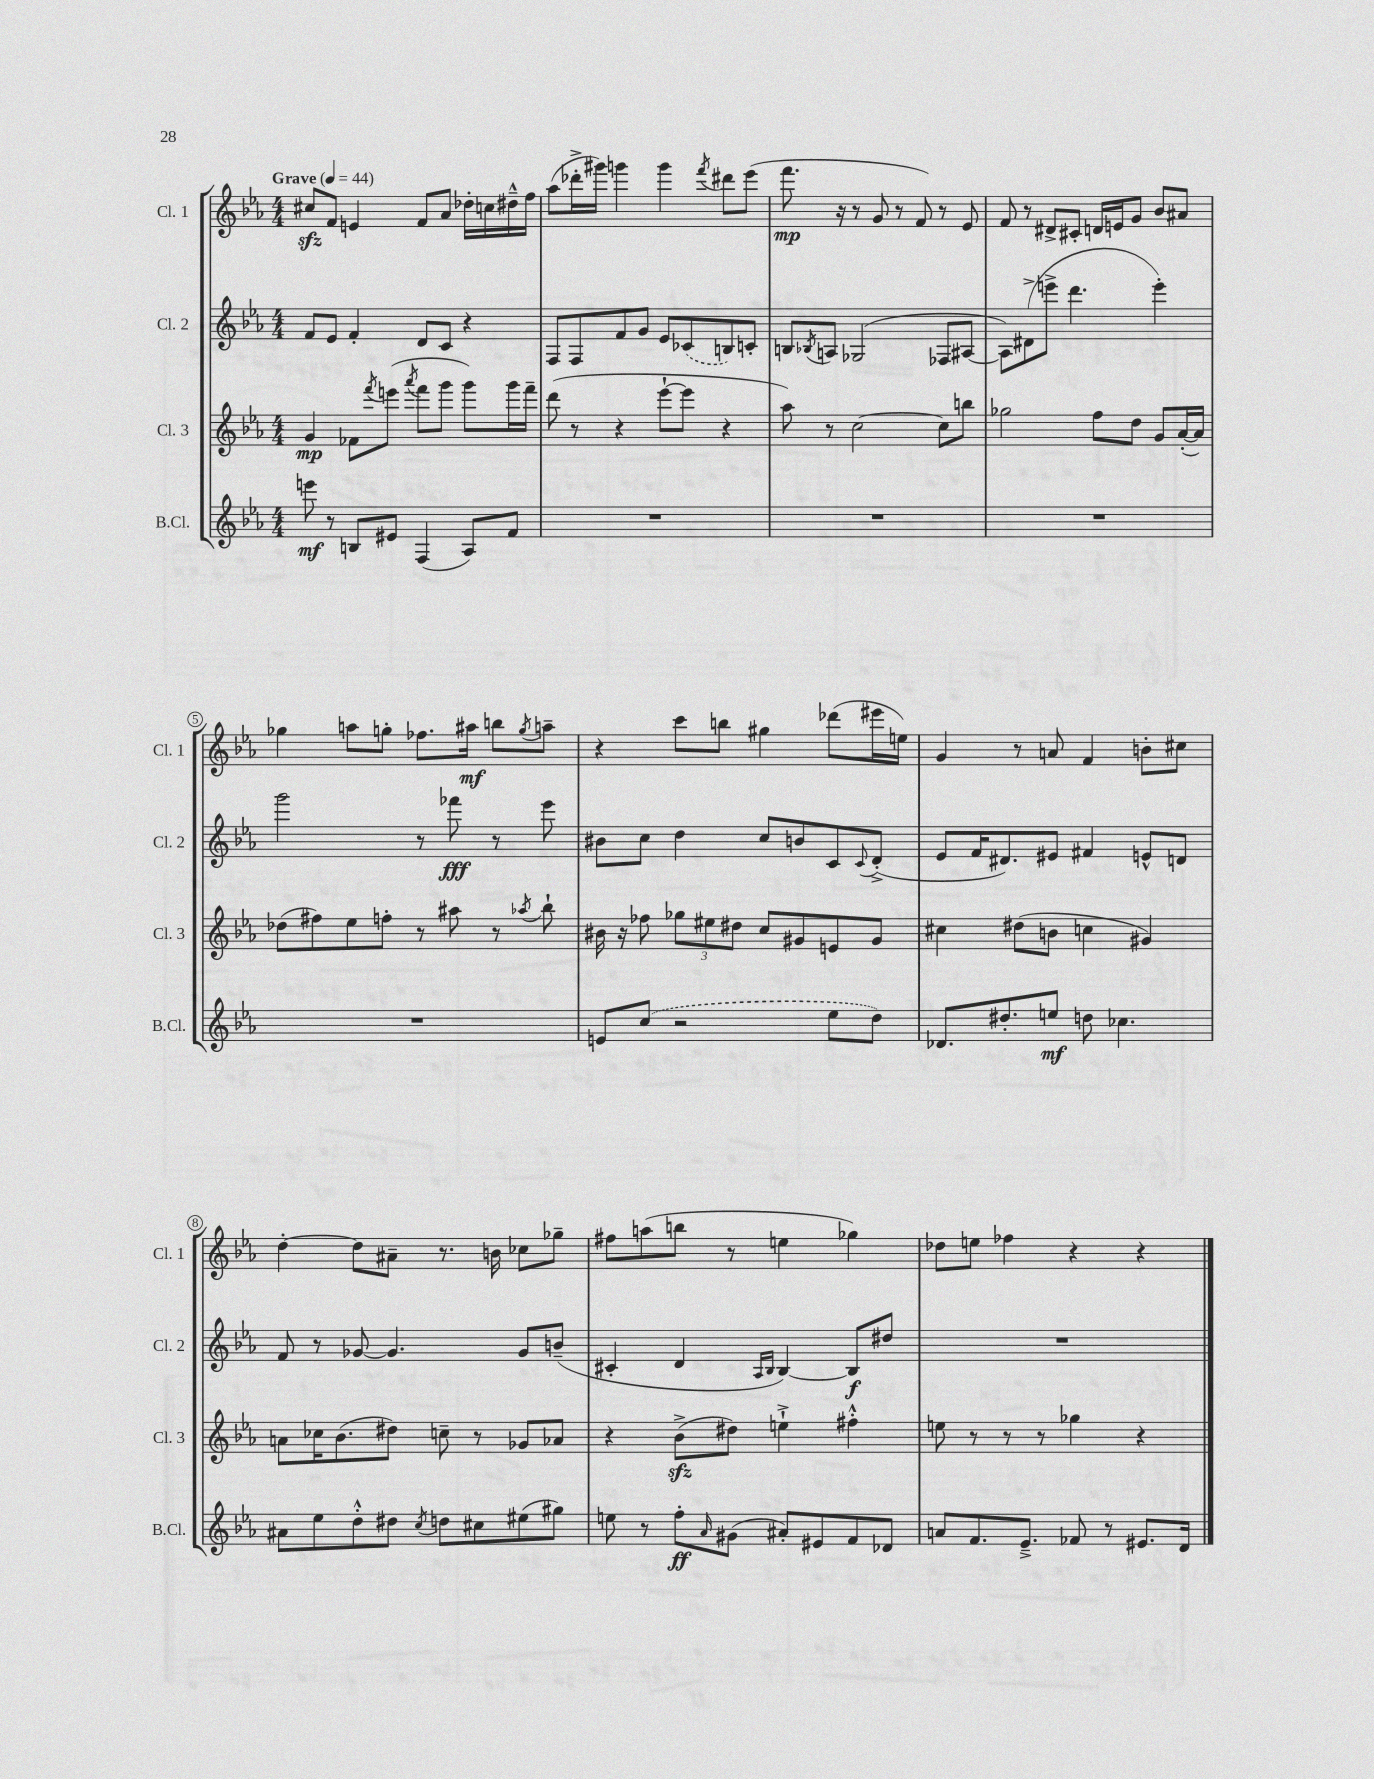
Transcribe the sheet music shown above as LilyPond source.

<<
\new StaffGroup <<
\new Staff = "s0" \with { instrumentName = "Cl. 1" shortInstrumentName = "Cl. 1" } {
    \clef treble \key ees \major \numericTimeSignature \time 4/4 \tempo "Grave" 4 = 44
    cis''8\sfz f'8 e'4 f'8 aes'8 des''16-. c''16 dis''16---^ f''16 |
    aes''8( des'''16-.-> gis'''16) g'''4 g'''4 \acciaccatura { f'''8 } dis'''8 ees'''8( |
    f'''8.\mp r16 r8 g'8 r8 f'8) r8 ees'8 |
    f'8 r8 dis'8-> cis'8-. d'16 e'16 g'8 bes'8 ais'8 |
    ges''4 a''8 g''8-. fes''8. ais''16\mf b''8 \acciaccatura { g''8 } a''8-- |
    r4 c'''8 b''8 gis''4 des'''8( eis'''16 e''16) |
    g'4 r8 a'8 f'4 b'8-. cis''8 |
    d''4~-. d''8 ais'8-- r8. b'16 ces''8 ges''8-- |
    fis''8 a''8( b''8 r8 e''4 ges''4) |
    des''8 e''8 fes''4 r4 r4 \bar "|." |
}
\new Staff = "s1" \with { instrumentName = "Cl. 2" shortInstrumentName = "Cl. 2" } {
    \clef treble \key ees \major \numericTimeSignature \time 4/4
    f'8 ees'8 f'4-. d'8 c'8 r4 |
    f8 f8 f'8 g'8 ees'8 \once \slurDashed ces'8( b8) c'8-. |
    b8 \acciaccatura { bes8 } a8 ges2( fes8 ais8~ |
    ais8) dis'8->( e'''8-> d'''4. e'''4-.) |
    g'''2 r8 fes'''8\fff r8 ees'''8 |
    bis'8 c''8 d''4 c''8 b'8 c'8 \appoggiatura { c'8 } d'8-.->( |
    ees'8 f'16 dis'8.) eis'8 fis'4 e'8-^ d'8 |
    f'8 r8 ges'8~ ges'4. ges'8 b'8--( |
    cis'4-. d'4 \grace { aes16 bes16 } bes4~) bes8\f dis''8 |
    R1 \bar "|." |
}
\new Staff = "s2" \with { instrumentName = "Cl. 3" shortInstrumentName = "Cl. 3" } {
    \clef treble \key ees \major \numericTimeSignature \time 4/4
    g'4\mp fes'8 \acciaccatura { f'''8 } e'''8( \acciaccatura { aes'''8 } f'''8 g'''8 g'''8) g'''16 f'''16-- |
    d'''8( r8 r4 ees'''8~-! ees'''8 r4 |
    aes''8) r8 c''2~ c''8 b''8 |
    ges''2 f''8 d''8 g'8 aes'16~-.( aes'16) |
    des''8( fis''8) ees''8 f''8-. r8 ais''8 r8 \acciaccatura { aes''8 } bes''8-! |
    bis'16 r16 fes''8 \tuplet 3/2 { ges''8 eis''8 dis''8 } c''8 gis'8 e'8 gis'8 |
    cis''4 dis''8( b'8 c''4 gis'4) |
    a'8 ces''16 bes'8.( dis''8) c''8-- r8 ges'8 aes'8 |
    r4 bes'8->\sfz( dis''8) e''4-!-> fis''4-.-^ |
    e''8 r8 r8 r8 ges''4 r4 \bar "|." |
}
\new Staff = "s3" \with { instrumentName = "B.Cl." shortInstrumentName = "B.Cl." } {
    \clef treble \key ees \major \numericTimeSignature \time 4/4
    e'''8\mf r8 b8 eis'8 f4( aes8) f'8 |
    R1 |
    R1 |
    R1 |
    R1 |
    e'8 \once \slurDashed c''8( r2 ees''8 d''8) |
    des'8. dis''8.-. e''8\mf d''8 ces''4. |
    ais'8 ees''8 d''8-.-^ dis''8 \acciaccatura { c''8 } d''8 cis''8 eis''8( gis''8) |
    e''8 r8 f''8-.\ff \grace { aes'16 } gis'8( ais'8-.) eis'8 f'8 des'8 |
    a'8 f'8. ees'8.---> fes'8 r8 eis'8. d'16 \bar "|." |
}
>>
>>
\layout { \context { \Score \override BarNumber.stencil = #(make-stencil-circler 0.1 0.3 ly:text-interface::print) } }
